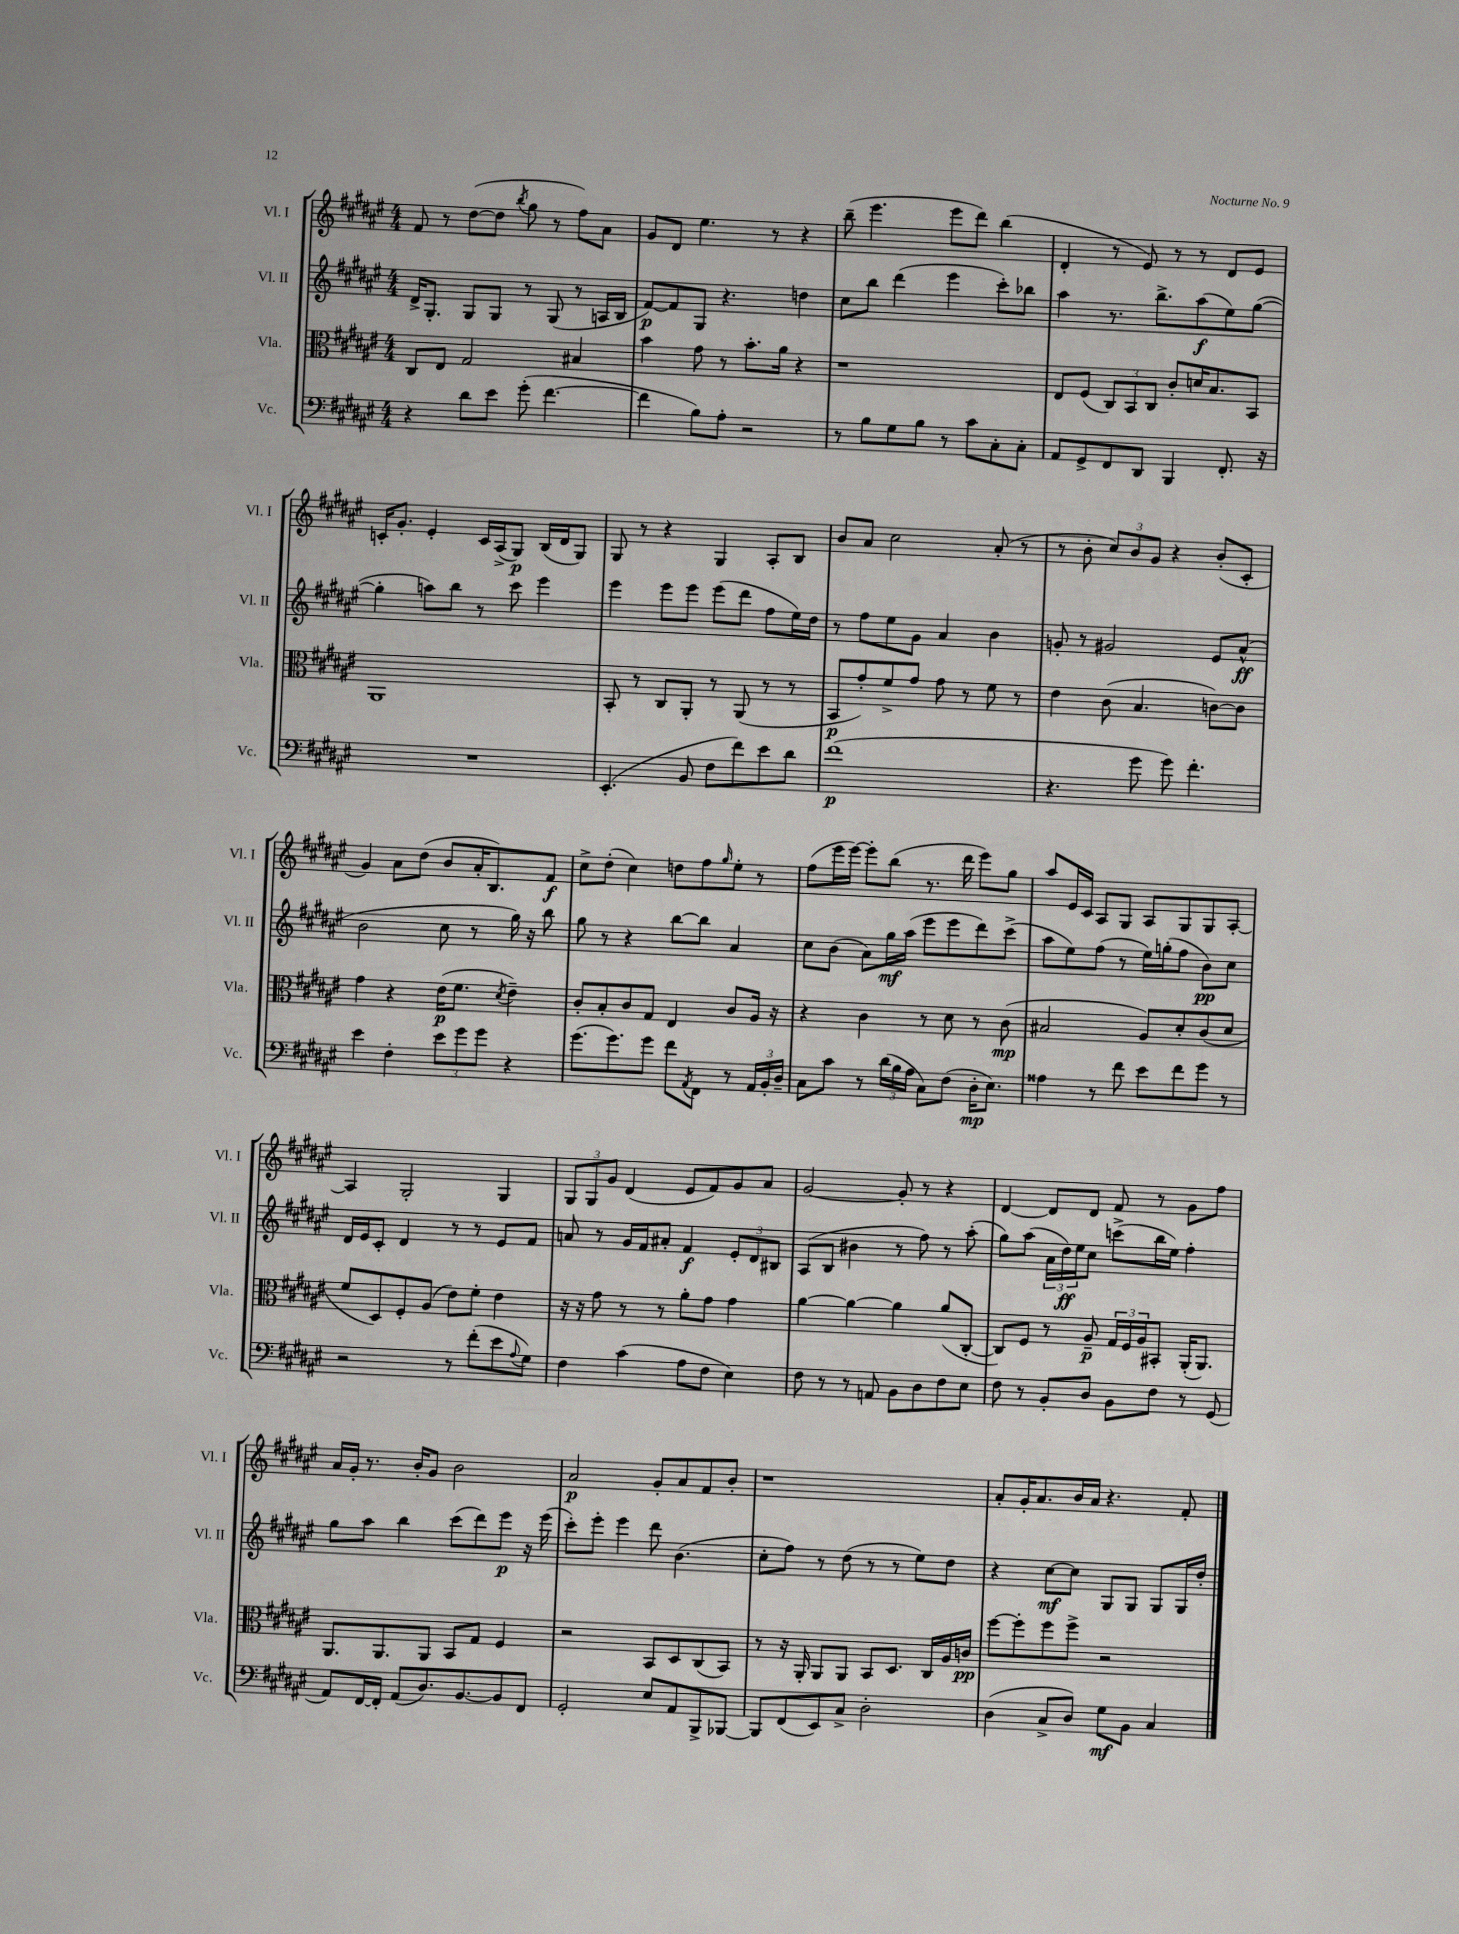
<<
\new StaffGroup <<
\new Staff = "s0" \with { instrumentName = "Vl. I" shortInstrumentName = "Vl. I" } {
    \clef treble \key fis \major \numericTimeSignature \time 4/4
    fis'8 r8 dis''8~( dis''8 \acciaccatura { b''8 } gis''8 r8 fis''8) ais'8 |
    gis'8 dis'8 eis''4. r8 r4 |
    b''8--( eis'''4. eis'''8 dis'''8) b''4( |
    dis'4-. r8 eis'8) r8 r8 dis'8 eis'8 |
    c'16-. gis'8.-. eis'4-. c'16 ais16->( gis8\p) b16( dis'16 gis8) |
    gis8 r8 r4 gis4 ais8-. b8 |
    b'8 ais'8 cis''2 ais'8-.( r8 |
    r8 b'8-. \tuplet 3/2 { cis''8) b'8 gis'8 } r4 b'8-.( cis'8-. |
    gis'4) ais'8 dis''8( b'8 ais'16-. b8.) fis'8\f |
    cis''8-> dis''8-.( cis''4) d''8 fis''8 \grace { gis''16 } eis''8-. r8 |
    fis''8( eis'''16 eis'''16~) eis'''8-. b''8( r8. dis'''16 eis'''8) gis''8 |
    ais''8 eis'16 cis'16 ais8 gis8 ais8 gis8 gis8 ais8~-. |
    ais4 gis2-. gis4 |
    \tuplet 3/2 { gis8 gis8 gis'8 } dis'4( eis'8 fis'8) gis'8 ais'8 |
    gis'2~ gis'8-. r8 r4 |
    dis'4~ dis'8 dis'8 fis'8 r8 gis'8 fis''8 |
    ais'16 gis'16-. r8. b'16-. gis'8 b'2 |
    ais'2\p gis'8-. ais'8 fis'8 b'8-. |
    r1 |
    ais'8-. gis'16-. ais'8. b'16 ais'16 r4. fis'8-. \bar "|." |
}
\new Staff = "s1" \with { instrumentName = "Vl. II" shortInstrumentName = "Vl. II" } {
    \clef treble \key fis \major \numericTimeSignature \time 4/4
    dis'16-> gis8.-. gis8 gis8 r8 gis8( r8 a16 b16 |
    fis'8~\p) fis'8 gis8 r4. d''4 |
    cis''8 b''8 dis'''4( eis'''4 cis'''8-.) bes''8 |
    ais''4 r8. b''8.-> ais''8\f( eis''8) gis''8~( |
    gis''4-. a''8) b''8 r8 cis'''8 eis'''4 |
    eis'''4 eis'''8 eis'''8 eis'''8( dis'''8 fis''8 eis''16) dis''16 |
    r8 fis''8 eis''8 gis'8 ais'4 b'4 |
    g'8-. r8 gis'2 eis'8 ais'8-^\ff( |
    b'2 cis''8 r8 gis''16) r16 b''8 |
    gis''8 r8 r4 b''8~ b''8 ais'4 |
    cis''8 b'8( ais'8) gis''16\mf ais''16( eis'''8 eis'''8 dis'''8) cis'''8->( |
    ais''8 eis''8) fis''8( r8 eis''16) g''16-.( fis''8 b'8\pp) cis''8 |
    dis'16 eis'16 cis'8-. dis'4 r8 r8 eis'8 fis'8 |
    a'8 r8 gis'16 fis'16 ais'8-. fis'4\f \tuplet 3/2 { eis'8-. dis'8 bis8 } |
    ais8( b8 bis'4 r8 fis''8) r8 ais''8-.( |
    gis''8) ais''8( \tuplet 3/2 { ais'16 dis''16\ff) eis''16 } cis''8 c'''8->( b''16 eis''16) fis''4-. |
    gis''8 ais''8 b''4 cis'''8( dis'''8) eis'''8\p r16 eis'''16( |
    cis'''8-.) eis'''8-. eis'''4 dis'''8 b'4.( |
    cis''8-. fis''8) r8 dis''8( r8 r8 eis''8) dis''8 |
    r4 cis''8~\mf cis''8 gis8 gis8 gis8 gis16 dis''16-. \bar "|." |
}
\new Staff = "s2" \with { instrumentName = "Vla." shortInstrumentName = "Vla." } {
    \clef alto \key fis \major \numericTimeSignature \time 4/4
    cis8 eis8 gis2 bis4 |
    b'4 gis'8 r8 b'8.-. ais'16 r4 |
    r1 |
    eis8 fis8( \tuplet 3/2 { cis8) b,8 cis8 } cis'8-. d'16 b8. b,8 |
    ais,1 |
    b,8-. r8 cis8 ais,8-. r8 ais,8( r8 r8 |
    b,8\p gis'8-.) fis'8-> gis'8 gis'8 r8 fis'8 r8 |
    eis'4 cis'8( b4. c'8~) c'8 |
    gis'4 r4 eis'16\p( fis'8. \acciaccatura { dis'8 } eis'4--) |
    cis'8-. b8-. cis'8 gis8 eis4 cis'8 ais16 r16 |
    r4 cis'4 r8 dis'8 r8 cis'8\mp( |
    bis2 ais8) dis'8-. cis'8( dis'8 |
    fis'8 dis8) fis8-. ais8( eis'8) fis'8-. eis'4 |
    r16 r16 gis'8 r8 r8 ais'8-. gis'8 gis'4 |
    ais'4~ ais'4~ ais'4 ais'8( cis8~-. |
    cis8) fis8 r8 ais8--\p \tuplet 3/2 { gis16 fis16 ais16 } bis,8-. ais,16-.( ais,8.) |
    ais,8. ais,8. ais,8 b,8 gis8 fis4 |
    r2 b,8 dis8 cis8( b,8) |
    r8 r16 ais,16-. ais,8 ais,8 b,8 dis8. cis16 ais16 c'16\pp |
    fis''8~ fis''8-. fis''8 fis''8-> r2 \bar "|." |
}
\new Staff = "s3" \with { instrumentName = "Vc." shortInstrumentName = "Vc." } {
    \clef bass \key fis \major \numericTimeSignature \time 4/4
    r4 dis'8 eis'8 gis'8-.( fis'4.~ |
    fis'4 b8) ais8-. r2 |
    r8 b8 gis8 b8 r8 cis'8 cis8-. cis8-. |
    ais,8 gis,8-> fis,8 dis,8 b,,4 fis,8.-. r16 |
    R1 |
    eis,4.-.( b,8 fis8 fis'8) eis'8 dis'8 |
    fis'1\p( |
    r4. gis'8 gis'8) fis'4.-. |
    eis'4 fis4-. \tuplet 3/2 { eis'8 gis'8 gis'8 } r4 |
    gis'8.( gis'8.) gis'8 fis'8 \acciaccatura { ais,8 } fis,8 r8 \tuplet 3/2 { ais,16 b,16-. dis16-- } |
    cis8 cis'8 r8 \tuplet 3/2 { dis'16( b16 ais16 } cis8) fis8( dis16-.\mp eis8.) |
    aisis4 r8 fis'8 eis'8 fis'8 gis'8 r8 |
    r2 r8 fis'8-.( eis'8 \appoggiatura { ais8 } gis8) |
    fis4 cis'4( ais8 fis8 eis4) |
    fis8 r8 r8 a,8 b,8 dis8 fis8 eis8 |
    fis8 r8 b,8-. dis8 b,8 fis8 r8 gis,8( |
    ais,8) fis,16~ fis,16-. ais,8( dis8.) b,8.~ b,8 fis,8 |
    gis,2-. eis8 ais,8 b,,8-> bes,,8~ |
    bes,,8 fis,8( eis,8) cis8-> dis2-. |
    dis4( cis8-> dis8) gis8\mf b,8 cis4 \bar "|." |
}
>>
>>
\layout { \context { \Score \remove "Bar_number_engraver" } }
